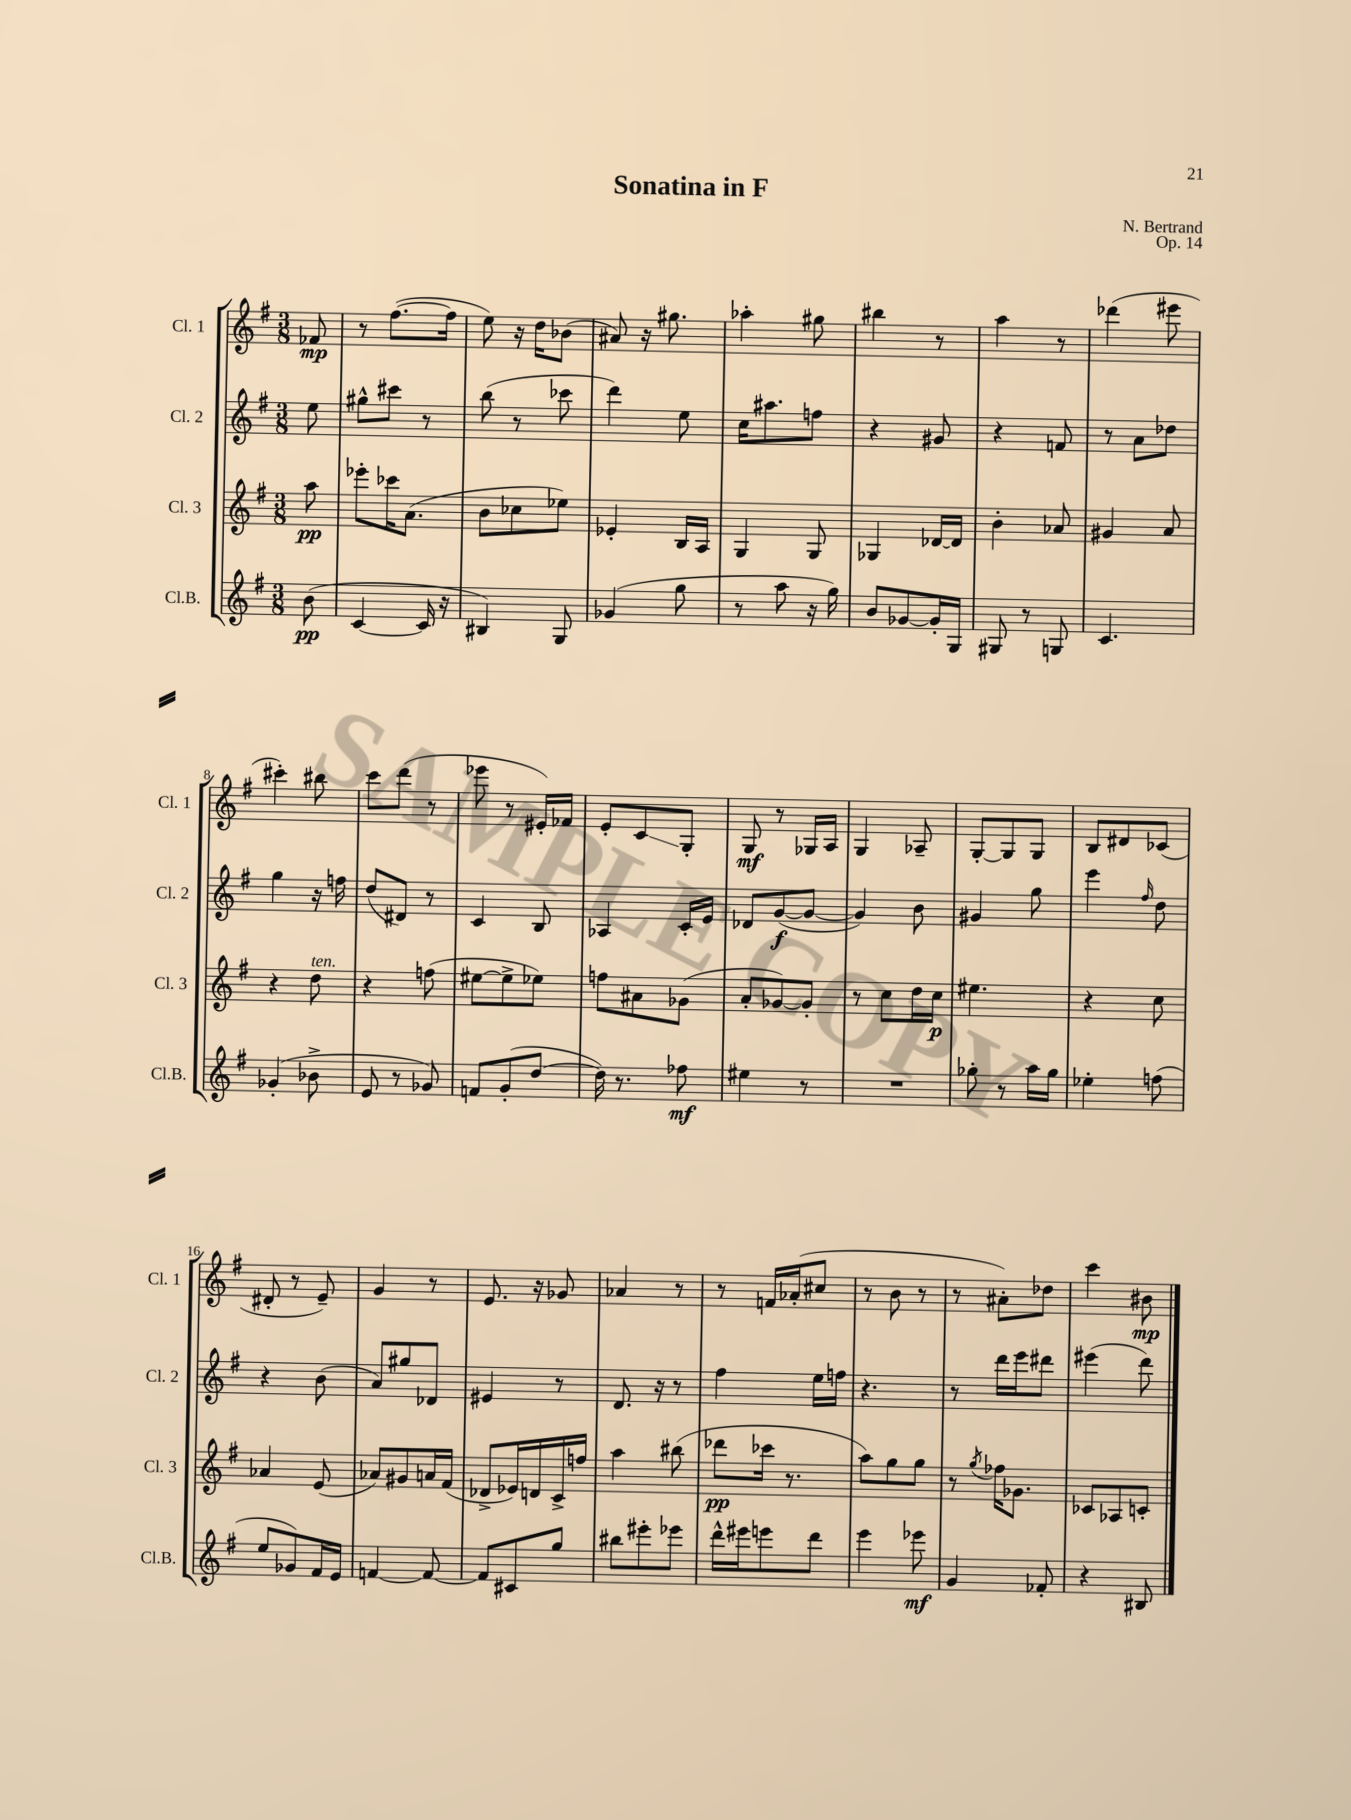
\header { title = "Sonatina in F" composer = "N. Bertrand" opus = "Op. 14" }
<<
\new StaffGroup <<
\new Staff = "s0" \with { instrumentName = "Cl. 1" shortInstrumentName = "Cl. 1" } {
    \clef treble \key g \major \numericTimeSignature \time 3/8 \partial 8
    fes'8\mp |
    r8 fis''8.~( fis''16 |
    e''8) r16 d''16 bes'8( |
    ais'8) r16 gis''8. |
    aes''4-. gis''8 |
    bis''4 r8 |
    a''4 r8 |
    des'''4( eis'''8 |
    cis'''4-.) bis''8 |
    c'''8 d'''8( r8 |
    ees'''8 r8 eis'16-.) fes'16 |
    e'8-. c'8\glissando g8-. |
    g8\mf r8 ges16 a16 |
    g4 aes8-- |
    g8~-. g8 g8 |
    b8 dis'8 ces'8( |
    dis'8-. r8 e'8--) |
    g'4 r8 |
    e'8. r16 ges'8 |
    aes'4 r8 |
    r8 f'16 aes'16-.( cis''8 |
    r8 b'8 r8 |
    r8 ais'8-.) des''8 |
    c'''4 bis'8\mp \bar "|." |
}
\new Staff = "s1" \with { instrumentName = "Cl. 2" shortInstrumentName = "Cl. 2" } {
    \clef treble \key g \major \numericTimeSignature \time 3/8 \partial 8
    e''8 |
    gis''8-^ cis'''8 r8 |
    b''8( r8 ces'''8 |
    d'''4) e''8 |
    c''16 ais''8. f''8 |
    r4 gis'8 |
    r4 f'8 |
    r8 a'8 des''8 |
    g''4 r16 f''16 |
    d''8( dis'8) r8 |
    c'4 b8 |
    aes4 c'16-. e'16 |
    des'8 g'8~\f( g'8~ |
    g'4) b'8 |
    gis'4 g''8 |
    e'''4 \grace { fis''16 } d''8 |
    r4 b'8( |
    a'8) gis''8 des'8 |
    eis'4 r8 |
    d'8. r16 r8 |
    fis''4 e''16 f''16 |
    r4. |
    r8 d'''16 e'''16 dis'''8 |
    eis'''4( d'''8) \bar "|." |
}
\new Staff = "s2" \with { instrumentName = "Cl. 3" shortInstrumentName = "Cl. 3" } {
    \clef treble \key g \major \numericTimeSignature \time 3/8 \partial 8
    a''8\pp |
    ees'''8-. ces'''16 a'8.( |
    b'8 ces''8 ees''8) |
    ees'4-. b16 a16 |
    g4 g8 |
    ges4 des'16~ des'16 |
    b'4-. aes'8 |
    gis'4 a'8 |
    r4 d''8^\markup { \italic "ten." } |
    r4 f''8( |
    eis''8~ eis''8-> ees''8) |
    f''8 ais'8 ges'8( |
    a'8-. ges'8~) ges'8-. |
    r8 c''8 d''16 c''16\p |
    eis''4. |
    r4 c''8 |
    aes'4 e'8( |
    aes'8) gis'8 a'16 fis'16( |
    des'8-> ees'16) d'16 c'16-> f''16 |
    a''4 bis''8( |
    des'''8\pp ces'''16 r8. |
    a''8) g''8 g''8 |
    r8 \acciaccatura { g''8 } fes''16 ges'8. |
    ces'8 aes8 c'8-. \bar "|." |
}
\new Staff = "s3" \with { instrumentName = "Cl.B." shortInstrumentName = "Cl.B." } {
    \clef treble \key g \major \numericTimeSignature \time 3/8 \partial 8
    b'8\pp( |
    c'4~ c'16 r16 |
    bis4) g8 |
    ges'4( g''8 |
    r8 a''8 r16 g''16) |
    b'8 ges'8~ ges'16-. g16 |
    gis8 r8 g8 |
    c'4. |
    ges'4-.( bes'8-> |
    e'8 r8 ges'8) |
    f'8 g'8-.( d''8~ |
    d''16) r8. fes''8\mf |
    eis''4 r8 |
    R4. |
    ges''8-. r8 a''16 ges''16 |
    ees''4-. f''8( |
    e''8 ges'8) fis'16 e'16 |
    f'4~ f'8~ |
    f'8 cis'8 g''8 |
    bis''8 eis'''8-. ees'''8 |
    d'''16-^ eis'''16 e'''8 d'''8 |
    e'''4 ees'''8\mf |
    g'4 fes'8-. |
    r4 bis8 \bar "|." |
}
>>
>>
